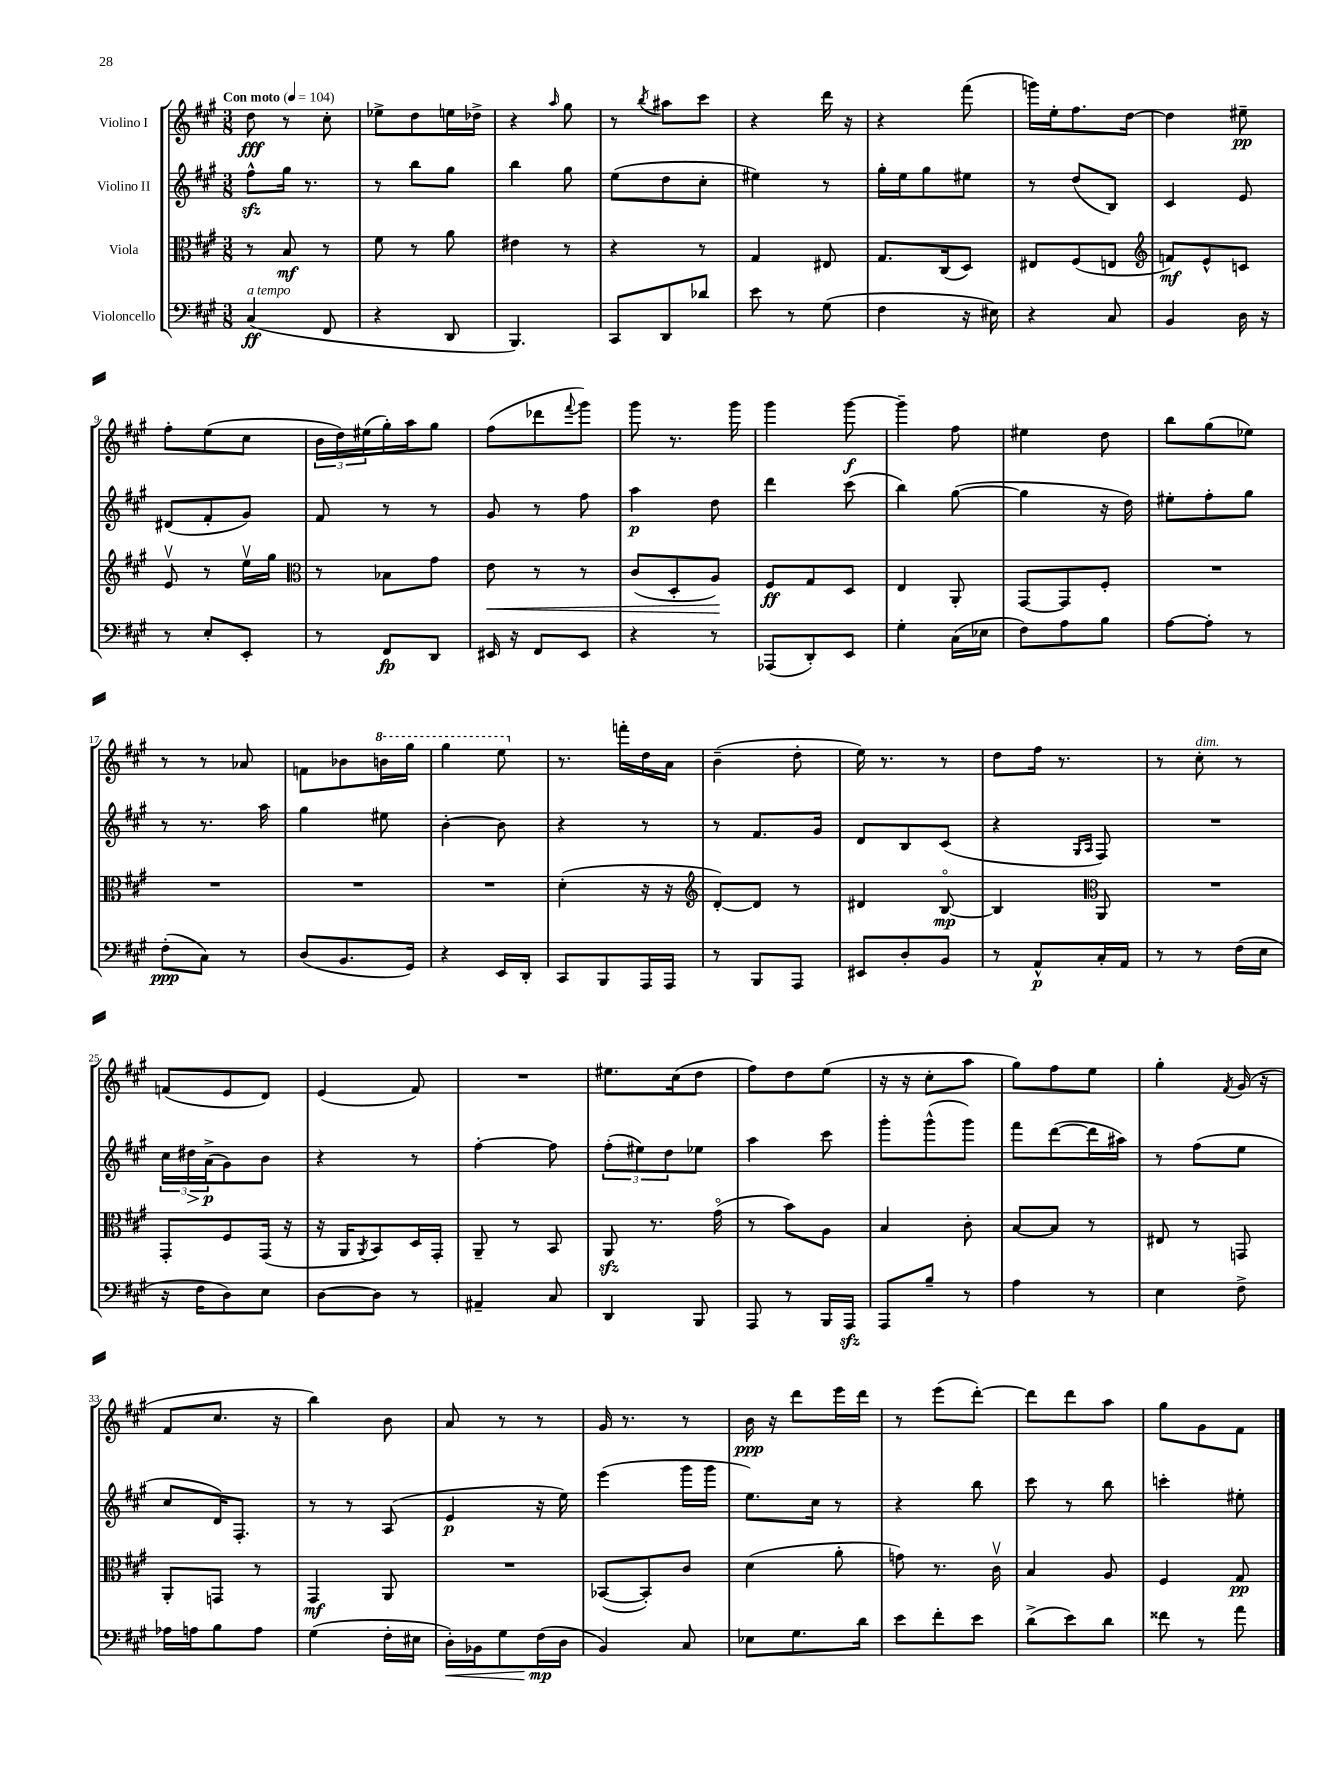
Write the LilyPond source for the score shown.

<<
\new StaffGroup <<
\new Staff = "s0" \with { instrumentName = "Violino I" } {
    \clef treble \key a \major \numericTimeSignature \time 3/8 \tempo "Con moto" 4 = 104
    d''8\fff r8 cis''8-. |
    ees''8-> d''8 e''16 des''16-> |
    r4 \grace { a''16 } gis''8 |
    r8 \acciaccatura { b''8 } ais''8 cis'''8 |
    r4 d'''16 r16 |
    r4 fis'''8( |
    g'''16) e''16-. fis''8. d''16~ |
    d''4 eis''8--\pp |
    fis''8-. e''8( cis''8 |
    \tuplet 3/2 { b'16 d''16) eis''16( } gis''16-.) a''16 gis''8 |
    fis''8( des'''8 \appoggiatura { fis'''8 } gis'''8) |
    gis'''8 r8. gis'''16 |
    gis'''4 gis'''8~\f |
    gis'''4-- fis''8 |
    eis''4 d''8 |
    b''8 gis''8( ees''8) |
    r8 r8 aes'8 |
    f'8 bes'8 \ottava #1 b''!16 gis'''16 |
    gis'''4 e'''8 \ottava #0 |
    r8. f'''16-. d''16 a'16 |
    b'4--( d''8-. |
    e''16) r8. r8 |
    d''8 fis''16 r8. |
    r8 cis''8-.^\markup { \italic "dim." } r8 |
    f'8( e'8 d'8) |
    e'4( fis'8) |
    R4. |
    eis''8. cis''16( d''8 |
    fis''8) d''8 e''8( |
    r16 r16 cis''8-. a''8 |
    gis''8) fis''8 e''8 |
    gis''4-. \acciaccatura { fis'8 } gis'16( r16 |
    fis'8 cis''8. r16 |
    b''4) b'8 |
    a'8 r8 r8 |
    gis'16 r8. r8 |
    b'16\ppp r16 d'''8 e'''16 d'''16 |
    r8 e'''8( d'''8~-.) |
    d'''8 d'''8 a''8 |
    gis''8 gis'8 fis'8 \bar "|." |
}
\new Staff = "s1" \with { instrumentName = "Violino II" } {
    \clef treble \key a \major \numericTimeSignature \time 3/8
    fis''8-^\sfz gis''16 r8. |
    r8 b''8 gis''8 |
    b''4 gis''8 |
    e''8( d''8 cis''8-. |
    eis''4) r8 |
    gis''16-. e''16 gis''8 eis''8 |
    r8 d''8( b8) |
    cis'4 e'8 |
    dis'8( fis'8-. gis'8) |
    fis'8 r8 r8 |
    gis'8 r8 fis''8 |
    a''4\p d''8 |
    d'''4 cis'''8( |
    b''4) gis''8~( |
    gis''4 r16 d''16) |
    eis''8-. fis''8-. gis''8 |
    r8 r8. a''16 |
    gis''4 eis''8 |
    b'4~-. b'8 |
    r4 r8 |
    r8 fis'8. gis'16 |
    d'8 b8 cis'8( |
    r4 \grace { gis16 a16 } fis8) |
    R4. |
    \tuplet 3/2 { cis''16 dis''16\> a'16->\p\!( } gis'8) b'8 |
    r4 r8 |
    fis''4~-. fis''8 |
    \tuplet 3/2 { fis''8-.( eis''8) d''8 } ees''8 |
    a''4 cis'''8 |
    gis'''8-. gis'''8-^( gis'''8) |
    fis'''8 d'''8~( d'''16 ais''16) |
    r8 fis''8( e''8 |
    cis''8 d'16) fis8.-. |
    r8 r8 a8( |
    e'4\p r16 e''16) |
    e'''4( gis'''16 gis'''16 |
    e''8.) cis''16 r8 |
    r4 b''8 |
    cis'''8 r8 b''8 |
    c'''4-. eis''8-. \bar "|." |
}
\new Staff = "s2" \with { instrumentName = "Viola" } {
    \clef alto \key a \major \numericTimeSignature \time 3/8
    r8 b8\mf r8 |
    fis'8 r8 a'8 |
    eis'4 r8 |
    r4 r8 |
    gis4 eis8 |
    gis8. cis16( d8) |
    eis8 fis8( e8 |
    \clef treble f'8\mf) e'8-^ c'8 |
    e'8\upbow r8 e''16\upbow gis''16 |
    \clef alto r8 bes8 gis'8 |
    e'8\< r8 r8 |
    cis'8( d8-. a8\!) |
    fis8\ff gis8 d8 |
    e4 a,8-. |
    gis,8~ gis,8 fis8-. |
    R4. |
    R4. |
    R4. |
    R4. |
    d'4-.( r16 r16 |
    \clef treble d'8~-.) d'8 r8 |
    dis'4 b8~\flageolet\mp |
    b4 \clef alto a,8 |
    R4. |
    gis,8-. fis8 gis,16( r16 |
    r16 a,16 \acciaccatura { a,8 } b,8) d16 gis,16-. |
    a,8-- r8 b,8 |
    a,8\sfz r8. gis'16\flageolet( |
    r8 b'8) a8 |
    b4 cis'8-. |
    b8~ b8 r8 |
    eis8 r8 g,8 |
    a,8-. g,8 r8 |
    gis,4\mf a,8 |
    R4. |
    bes,8~( bes,8-.) cis'8 |
    d'4( a'8-. |
    g'8) r8. cis'16\upbow |
    b4 a8 |
    fis4 gis8\pp \bar "|." |
}
\new Staff = "s3" \with { instrumentName = "Violoncello" } {
    \clef bass \key a \major \numericTimeSignature \time 3/8
    cis4\ff^\markup { \italic "a tempo" }( fis,8 |
    r4 d,8 |
    b,,4.) |
    cis,8 d,8 des'8 |
    e'8 r8 gis8( |
    fis4 r16 eis16) |
    r4 cis8 |
    b,4 d16 r16 |
    r8 e8-. e,8-. |
    r8 fis,8\fp d,8 |
    eis,16 r16 fis,8 eis,8 |
    r4 r8 |
    aes,,8( d,8-.) e,8 |
    gis4-. cis16( ees16 |
    fis8) a8 b8 |
    a8~ a8-. r8 |
    fis8-.\ppp( cis8) r8 |
    d8( b,8. gis,16) |
    r4 e,16 d,16-. |
    cis,8 b,,8 a,,16 a,,16 |
    r8 b,,8 a,,8 |
    eis,8 d8-. b,8 |
    r8 a,8-^\p cis16-. a,16 |
    r8 r8 fis16( e16 |
    r16 fis16 d8) e8 |
    d8~ d8 r8 |
    ais,4-- cis8 |
    d,4 b,,8 |
    a,,8 r8 b,,16 a,,16\sfz |
    a,,8 b8-- r8 |
    a4 r8 |
    e4 fis8-> |
    aes16 a16 b8 a8 |
    gis4( fis16-. eis16 |
    d16-.\<) bes,16 gis8 fis16\mp\!( d16 |
    b,4) cis8 |
    ees8 gis8. d'16 |
    e'8 fis'8-. e'8 |
    d'8->( e'8) d'8 |
    fisis'8 r8 a'8 \bar "|." |
}
>>
>>
